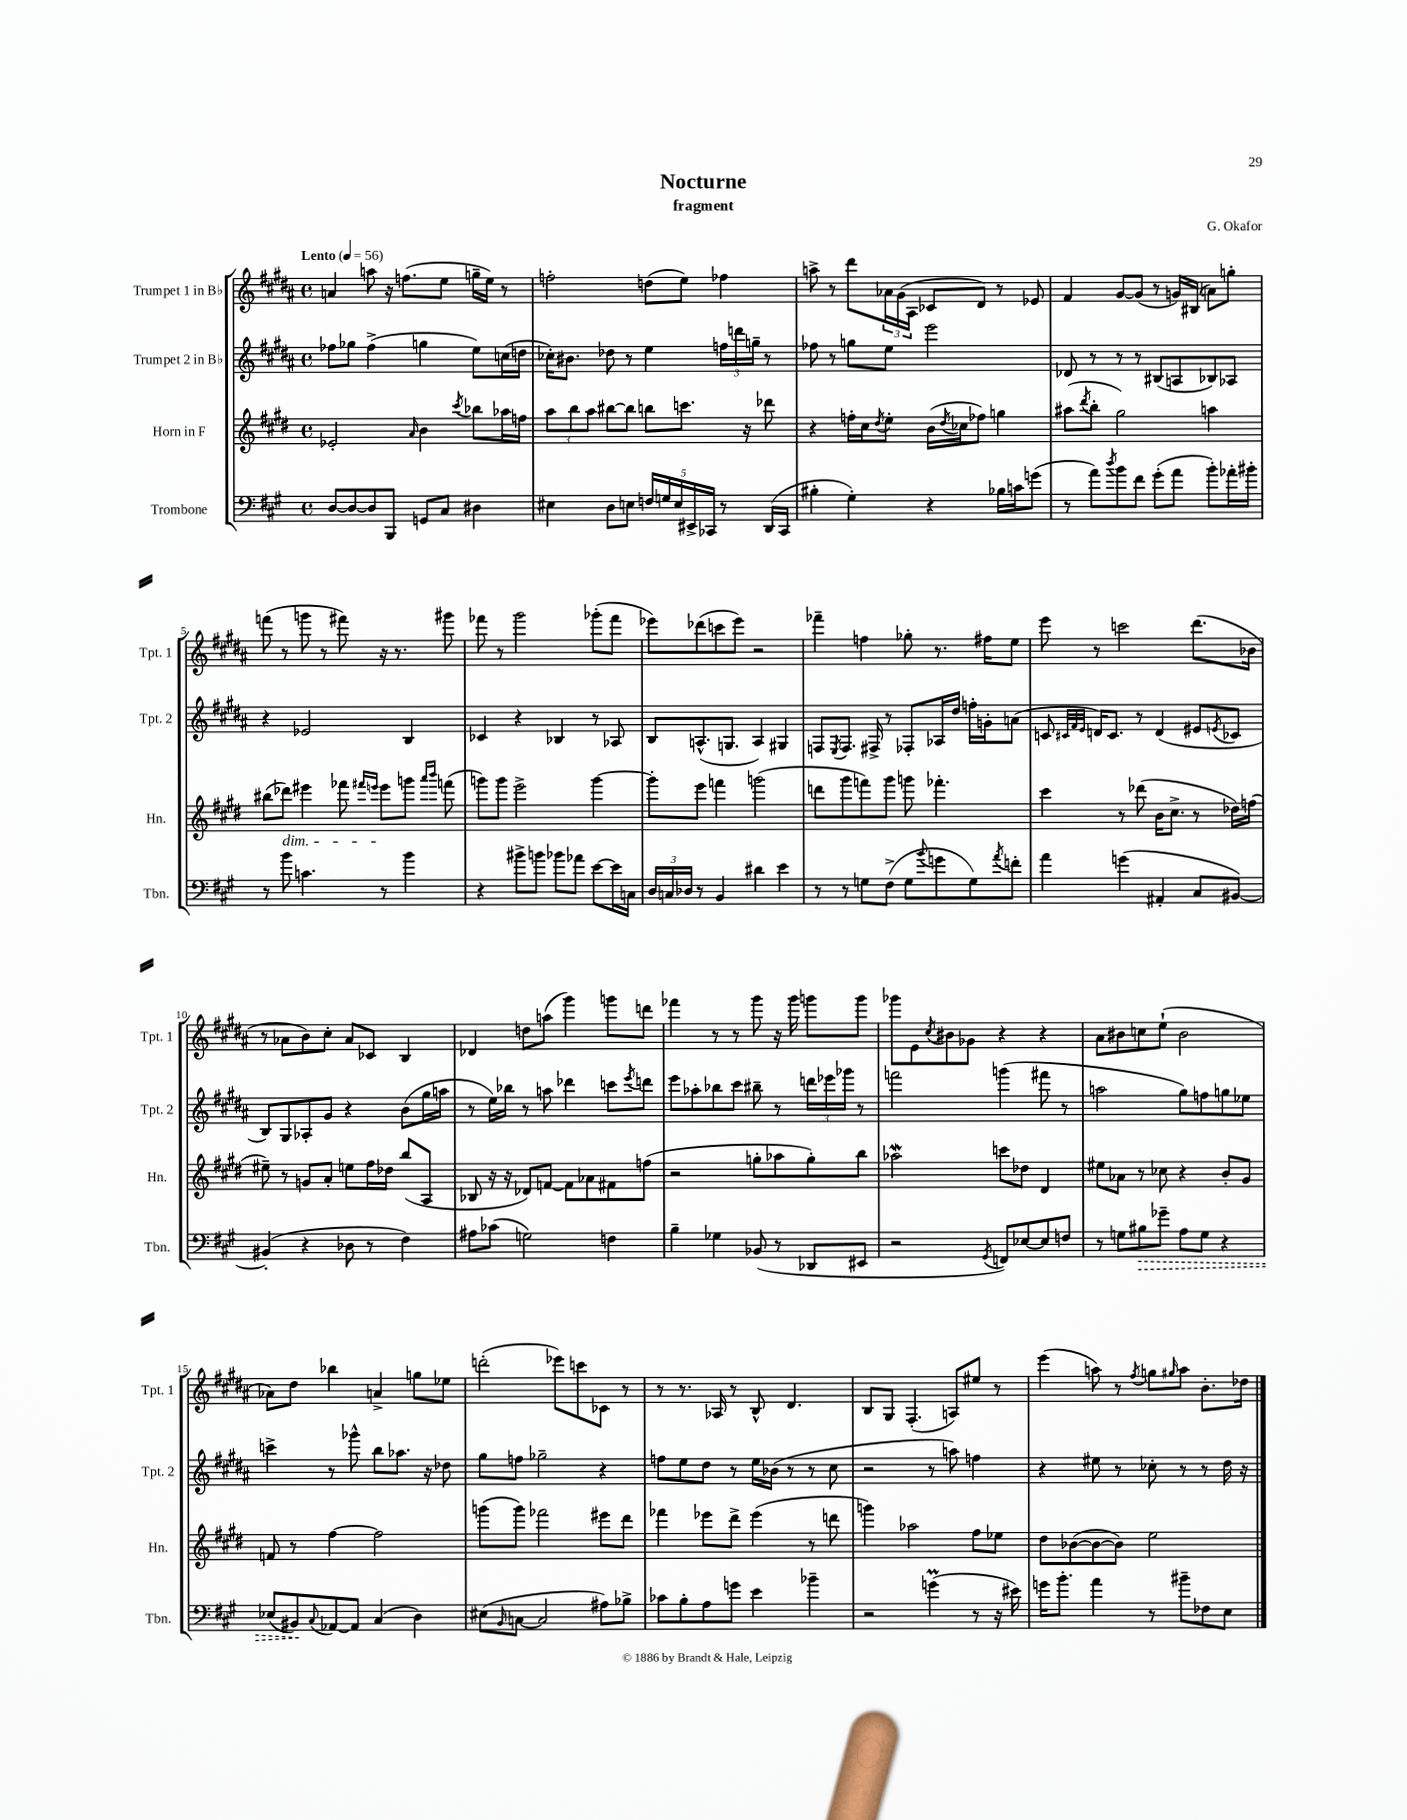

**kern	**kern	**kern	**kern
*staff4	*staff3	*staff2	*staff1
*clefF4	*clefG2	*clefG2	*clefG2
*k[f#c#g#]	*k[f#c#g#d#]	*k[f#c#g#d#a#]	*k[f#c#g#d#a#]
*M4/4	*M4/4	*M4/4	*M4/4
*met(c)	*met(c)	*met(c)	*met(c)
*MM56	*MM56	*MM56	*MM56
[8D	2e-'	8ff-	4a
8D_	.	8gg-	.
8D]	.	(4ff-^	8aa
8BBB	.	.	16r
.	.	.	(8.ff
.	16qqa	.	.
8GG	4b	4gg	.
8C#	.	.	8ee
.	8qccc#	.	.
4D#	8bb-	8ee)	16gg~
.	.	.	16ee)
.	16aa-	(16cc	8r
.	16ff	16dd	.
=	=	=	=
4E#	12aa	16cc-')	2ff'
.	.	8.b#	.
.	12bb	.	.
.	12aa	.	.
8D	[8bb#	8dd-	.
8E	8bb#]	8r	.
20F	8bb	4ee	(8dd
20G	.	.	.
20E	.	.	.
.	8.ccc	.	8ee)
20EE#^	.	.	.
20CC-	.	.	.
8r	.	24ff	4ff-
.	.	24ddd	.
.	16r	.	.
.	.	24gg~	.
(16DD	8ddd-	8r	.
16CC-	.	.	.
=	=	=	=
4B#'	4r	8ff-	8aa^
.	.	8r	8r
4G#')	16ff'	8gg	8ddd#
.	16cc#	.	.
.	8qdd#	.	.
.	8ee'	8ee	24a-
.	.	.	(24g#
.	.	.	24A#
4r	(16b	2eee	8c-
.	8qdd#	.	.
.	16cc-	.	.
.	8ff-)	.	8d#)
16B-	4gg	.	8r
16c	.	.	.
(8g	.	.	8e-
=	=	=	=
8r	(8aa#	8d-	4f#
.	8qddd#	.	.
8a)	8bb'	8r	.
8qdd	.	.	.
8b	2gg#)	8r	[8g#
8f#	.	8r	(8g#]
(8g#'	.	(8B#	8r
8a	.	8A	16g)
.	.	.	(16B#
8b')	4aa	8B-)	8a)
16a-'	.	8A-	8gg'
16b#'	.	.	.
=	=	=	=
8r	(8bb#	4r	(8fff
8b	8ddd-)	.	8r
4.c	4eee#	2e-	8ggg
.	.	.	8r
.	8fff-	.	8fff#)
.	16qqfff#	.	.
.	16qqeee	.	.
8r	8eee	.	16r
.	.	.	8.r
4b	8ggg	4B	.
.	16qqaaa	.	.
.	16qqbbb	.	.
.	(8fff	.	8ggg#
=	=	=	=
4r	8ggg)	4c-	8fff-
.	8ggg	.	8r
8b#^	2eee^	4r	2ggg#
8b	.	.	.
8b-	.	4B-	.
8a-	.	.	.
[8e	[4ggg	8r	(8ggg-'
16e]	.	8A-	8fff-
16C	.	.	.
=	=	=	=
24D	8ggg']	8B	8eee-)
24C	.	.	.
24D-	.	.	.
8r	8eee	(8.A^^	(8ddd-
4BB	4fff	.	8ccc
.	.	8.G	.
.	.	.	8eee-)
4d#	(2ggg	4A)	2r
4e	.	4G#	.
=	=	=	=
8r	8ddd	8F	4fff-~
.	.	8qE	.
8r	8ggg#	8.F	.
8G	8fff)	.	4ff
.	.	16F#^	.
(8F#^	8ggg#	8r	.
8G	8ggg	8F-'	8gg-'
8qqb	.	.	.
8g	4.fff-'	16A-	8.r
.	.	16dd#	.
8G)	.	16ff'	.
.	.	16g'	16ff#
8qa	.	.	.
8f'	.	(8a	8ee
=	=	=	=
4a	4ccc#	8c	8eee
.	.	32qqc#	.
.	.	32qqf#	.
.	.	32qqe	.
.	.	16d)	8r
.	.	8.c#	.
(4g	8r	.	2ccc
.	(8ddd-	8r	.
4AA#'	16b	(4d	.
.	8.cc#^	.	.
8C#	8r	8e#	(8.ddd#
.	.	8qe	.
[8BB#)	16dd-)	8c-	.
.	(16ff	.	16b-
=	=	=	=
(4BB#']	8ee#~)	8B)	8r
.	8r	8G#	8a-
4r	8g	8A-'	8b)
.	8a'	8g#	8cc#'
8D-	8ee	4r	8a-
8r	16ff#	.	8c-
.	16dd-	.	.
4F#)	(8bb	(8b	4B
.	8A	16gg#	.
.	.	16aa	.
=	=	=	=
8A#	8B-	8r	4d-
(8c-	16r	16ee)	.
.	16r	16bb-	.
2G)	8d-)	8r	8dd
.	[8f	8aa	(8aa
.	8f]	4ddd-	4ggg#)
.	8a-	.	.
4F	8f#	8ccc	8ggg
.	.	8qeee	.
.	(8ff	8ddd	8ddd
=	=	=	=
4B~	2r	8eee	4fff-
.	.	8aa-'	.
4G-	.	8bb-	8r
.	.	8ccc#	8r
(8BB-	8gg'	8bb#~	8ggg#
8r	8aa-	8r	16r
.	.	.	16ggg#
8DD-	8gg')	24ddd	8ggg
.	.	24eee-	.
.	.	24ggg-	.
8EE#	8bb	8r	8ggg
=	=	=	=
2r	2aa-	2fff	8ggg-
.	.	.	8e
.	.	.	8qcc#
.	.	.	8b#
.	.	.	8g-
8qGG#	.	.	.
8FF)	8ccc	(4ggg	4r
[8E-	8dd-	.	.
8E-]	4d#	8fff#	4r
8F	.	8r	.
=	=	=	=
8r	8ee#	2aa	8a#
8G	8a-	.	8b#
8B#	8r	.	8cc
8g-~	8cc-	.	(8ee`
8A	4r	8gg#)	2b#
8G	.	8ff	.
4r	8b'	8gg	.
.	8g#	8ee-	.
=	=	=	=
(8E-	8f	4ccc^	8a-)
8BB#)	8r	.	8dd#
8qqC#	.	.	.
[8AA-	[4ff#	8r	4bb-
8AA-]	.	8ggg-^^	.
(4C#	2ff#]	8bb	4a^
.	.	8.aa-	.
4D)	.	.	8gg
.	.	16r	.
.	.	8dd-	8ee-
=	=	=	=
(8E#	(8ggg	8gg#	(2ddd'
16qqBB	.	.	.
[8C	8ggg)	8ff	.
2C]	2fff-	2gg-~	.
.	.	.	8eee-)
.	.	.	8ccc
8A#)	8eee#	4r	8c-
8B-^	8ddd#	.	8r
=	=	=	=
8c-	4fff-	8ff	8r
8B'	.	8ee	8.r
8A	8eee-	8dd#	.
.	.	.	16A-
8g	8ddd#^	8r	8r
4e	(4eee-	16ee	8B^^
.	.	(16b-	.
.	.	8r	4.d#
4b-~	8r	8r	.
.	8ddd	8cc#	.
=	=	=	=
2r	4ggg)	2r	8B
.	.	.	8G#
.	2aa-	.	(4.F#'
(4g	.	8r	.
.	.	8aa)	8A)
8r	8ff#	4ff	8ee#
16r	8ee-	.	8r
16e#)	.	.	.
=	=	=	=
16g	8dd#	4r	(4eee
8.b'	.	.	.
.	([8b-	.	.
4a	8b-_	8ee#	8aa)
.	8b-])	8r	8r
.	.	.	8qff#
8r	2ee	8cc-'	8gg
.	.	.	16qqgg#
8b#~	.	8r	8aa
8F-	.	8r	8.b'
8E	.	16dd#	.
.	.	16r	16dd-
==	==	==	==
*-	*-	*-	*-
